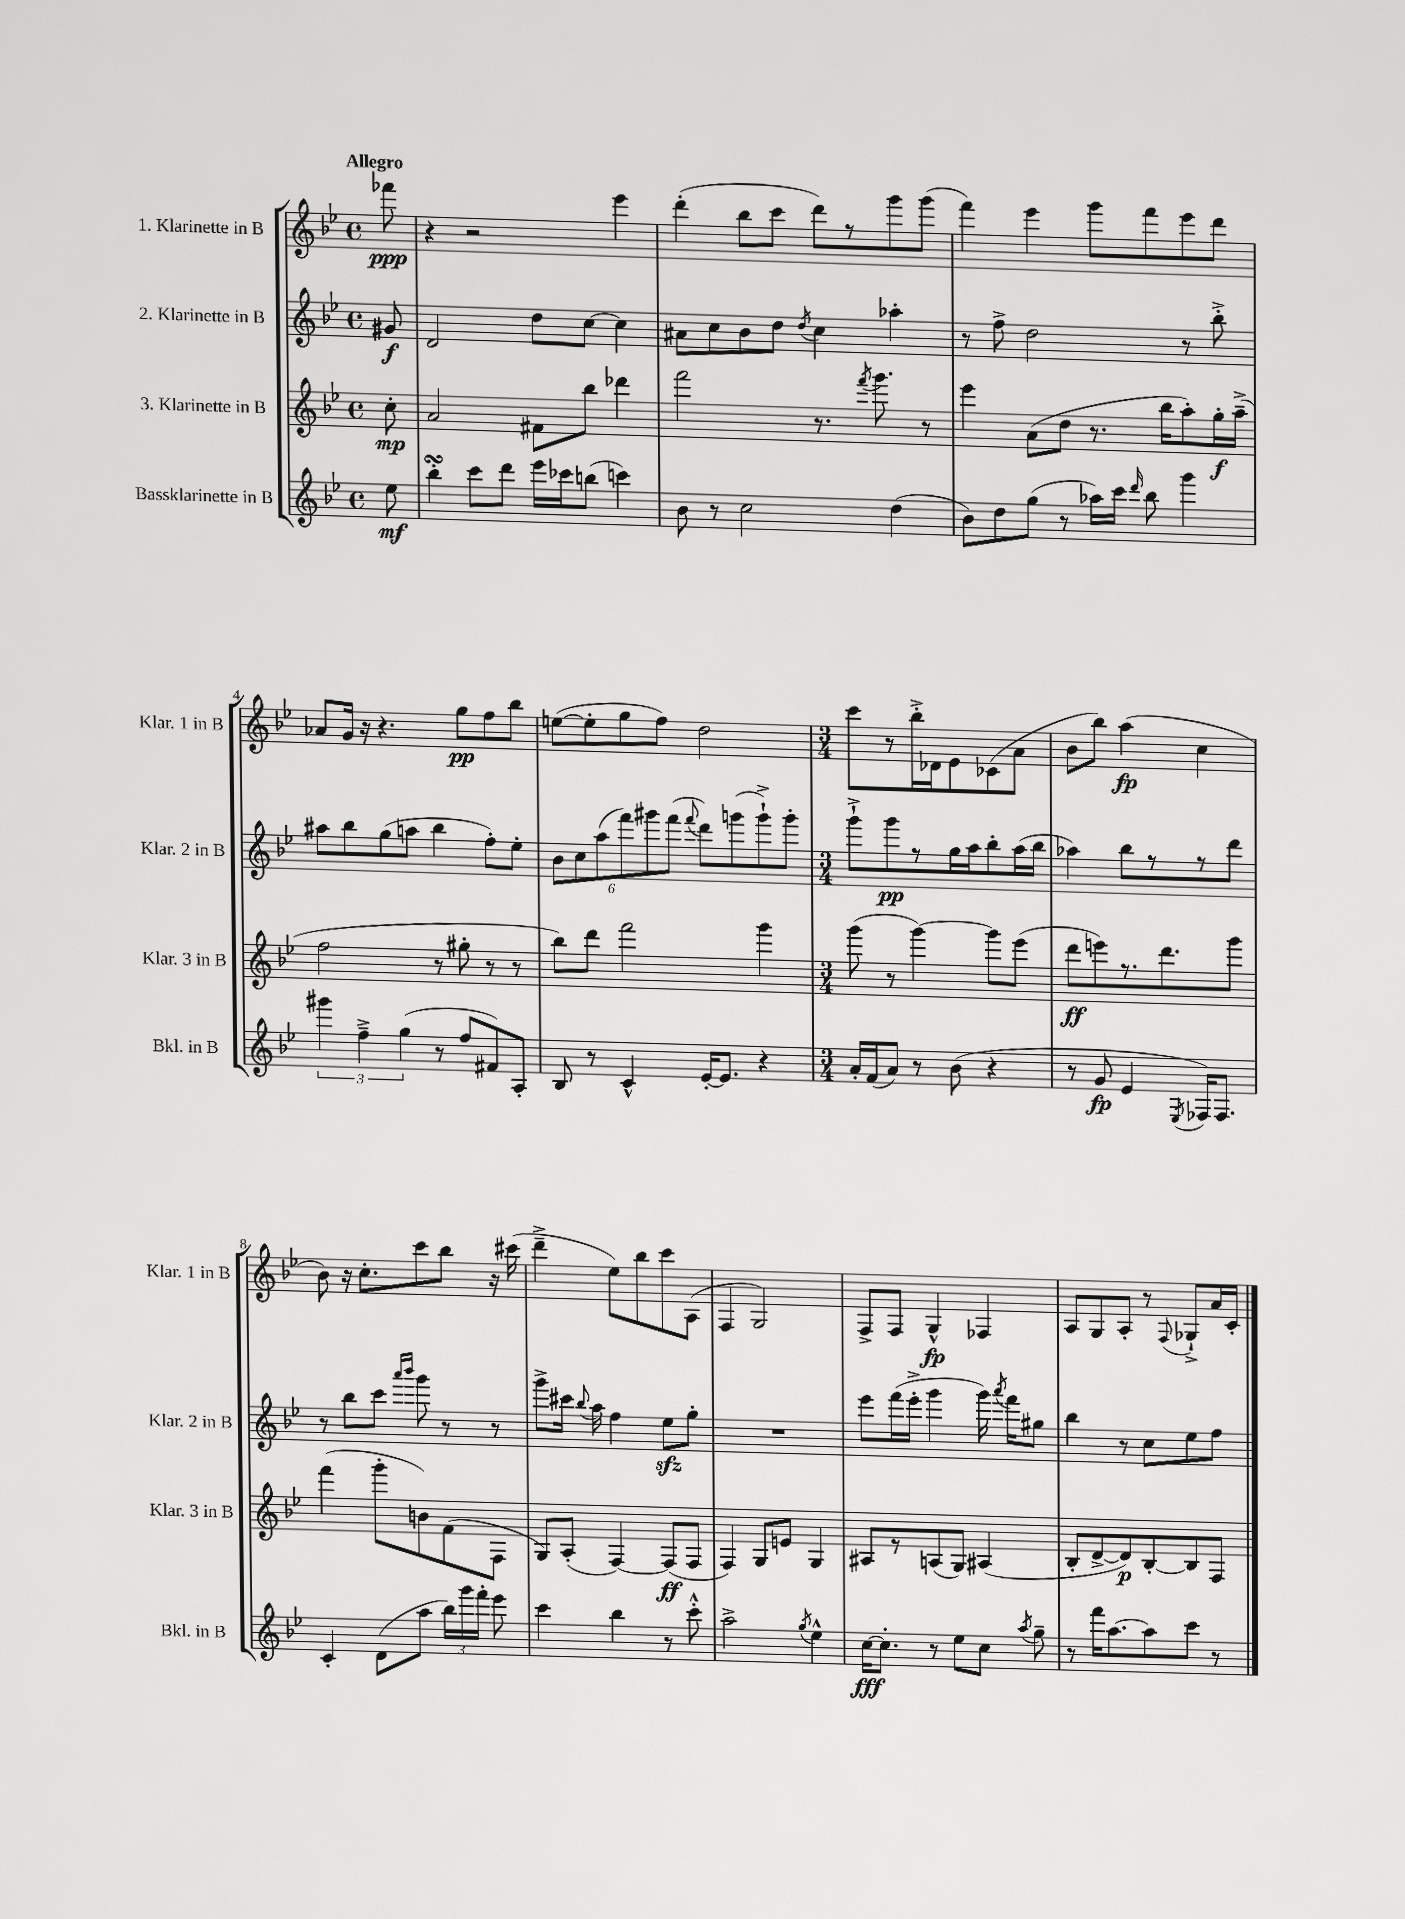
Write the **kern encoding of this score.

**kern	**kern	**kern	**kern
*staff4	*staff3	*staff2	*staff1
*clefG2	*clefG2	*clefG2	*clefG2
*k[b-e-]	*k[b-e-]	*k[b-e-]	*k[b-e-]
*M4/4	*M4/4	*M4/4	*M4/4
*met(c)	*met(c)	*met(c)	*met(c)
8ee-	8cc'	8g#	8fff-
=	=	=	=
4bb-'	2a	2d	4r
8ccc	.	.	2r
8ddd	.	.	.
16eee-	8f#	8dd	.
16ccc-	.	.	.
(8bb	8bb-	[8cc	.
4ccc)	4ddd-	4cc]	4eee-
=	=	=	=
8b-	2fff	8a#	(4ddd'
8r	.	8cc	.
2cc	.	8b-	8bb-
.	.	8dd	8ccc
.	.	8qdd	.
.	8.r	4cc	8ddd)
.	.	.	8r
.	8qfff	.	.
.	8.ggg	.	.
(4dd	.	4aa-'	8ggg
.	8r	.	(8ggg
=	=	=	=
8b-)	4eee-	8r	4fff)
8dd	.	8ff^	.
(8gg	(8a	2dd	4eee-
8r	8dd	.	.
16aa-)	8.r	.	8ggg
16ccc	.	.	.
16qqddd	.	.	.
8bb-	.	.	8fff
.	16bb-	.	.
4ggg	8aa')	8r	8eee-
.	16gg'	8bb-'^	8ddd
.	(16aa~^	.	.
=	=	=	=
6ggg#	2ff	8aa#	8a-
.	.	8bb-	16g
6ff~^	.	.	.
.	.	.	16r
.	.	(8gg	4.r
(6gg	.	.	.
.	.	8aa	.
8r	8r	4bb-	.
8ff	8gg#'	.	8gg
8f#)	8r	8ff')	8ff
8A'	8r	8ee-'	8bb-
=	=	=	=
8B-	8bb-)	12b-	([8ee
.	.	12cc	.
8r	8ddd	.	8ee']
.	.	(12aa	.
4c^^	2fff	12fff)	8gg
.	.	12ggg#	.
.	.	.	8ff)
.	.	(12fff	.
.	.	8qqfff	.
[16e-'	.	8ddd)	2dd
8.e-]	.	.	.
.	.	(8ggg	.
4r	4ggg	8ggg`^)	.
.	.	8ggg'	.
=	=	=	=
*M3/4	*M3/4	*M3/4	*M3/4
16a'	(8ggg	8ggg`^	8ccc
(16f	.	.	.
8a)	8r	8ggg	8r
8r	[4ggg)	8r	16bb-'^
.	.	.	16d-
(8b-	.	16gg	8e-
.	.	16aa	.
4r	8ggg]	8bb-'	(8c-
.	(8eee-	(16aa	8a
.	.	16bb-	.
=	=	=	=
8r	8ddd	4aa-)	8b-
8g	8eee)	.	8bb-)
4e-	8.r	8bb-	(4aa
.	.	8r	.
.	8.ddd	.	.
8qE-	.	.	.
16F-)	.	8r	4cc
8.F-	.	.	.
.	8ggg	8ddd	.
=	=	=	=
4c'	(4fff	8r	8b-)
.	.	8bb-	16r
.	.	.	8.cc'
(8d	8ggg'	8ccc	.
.	.	16qqaaa	.
.	.	16qqbbb-	.
8aa	8b)	8ggg	8ccc
24bb-)	(8f	8r	8bb-
24ggg	.	.	.
24fff'	.	.	.
8eee-	8F	8r	16r
.	.	.	(16ccc#
=	=	=	=
4ccc	8G)	8ggg^	4ddd~^
.	(8A'	16ccc#	.
.	.	8qqbb-	.
.	.	16aa	.
4bb-	[4F)	4ff	8ee-)
.	.	.	8bb-
8r	(8F]	8ee-	8ccc
8ccc'^^	8F	8gg'	(8A
=	=	=	=
2aa^	4F)	2.r	4F
.	8G	.	2G)
.	8e	.	.
8qgg	.	.	.
4ee-^^	4G	.	.
=	=	=	=
[16cc	8A#	8eee-	8F^
8.cc']	.	.	.
.	8r	(16fff	8F
.	.	16eee-'^	.
8r	(8A	4ggg	4G^^
8ee-	8G)	.	.
8cc	(4A#	16ggg)	4F-
.	.	8qaaa	.
.	.	16fff	.
8qaa	.	.	.
8gg~	.	8gg#	.
=	=	=	=
8r	8B-'	4bb-	8A
16fff	[8d^	.	8G
[8.aa	.	.	.
.	8d])	8r	8A'
8aa]	[8B-'	8cc	8r
.	.	.	8qqF
8ccc	8B-]	8ee-	8G-`^
8r	8F	8ff	16a
.	.	.	16c'
==	==	==	==
*-	*-	*-	*-
